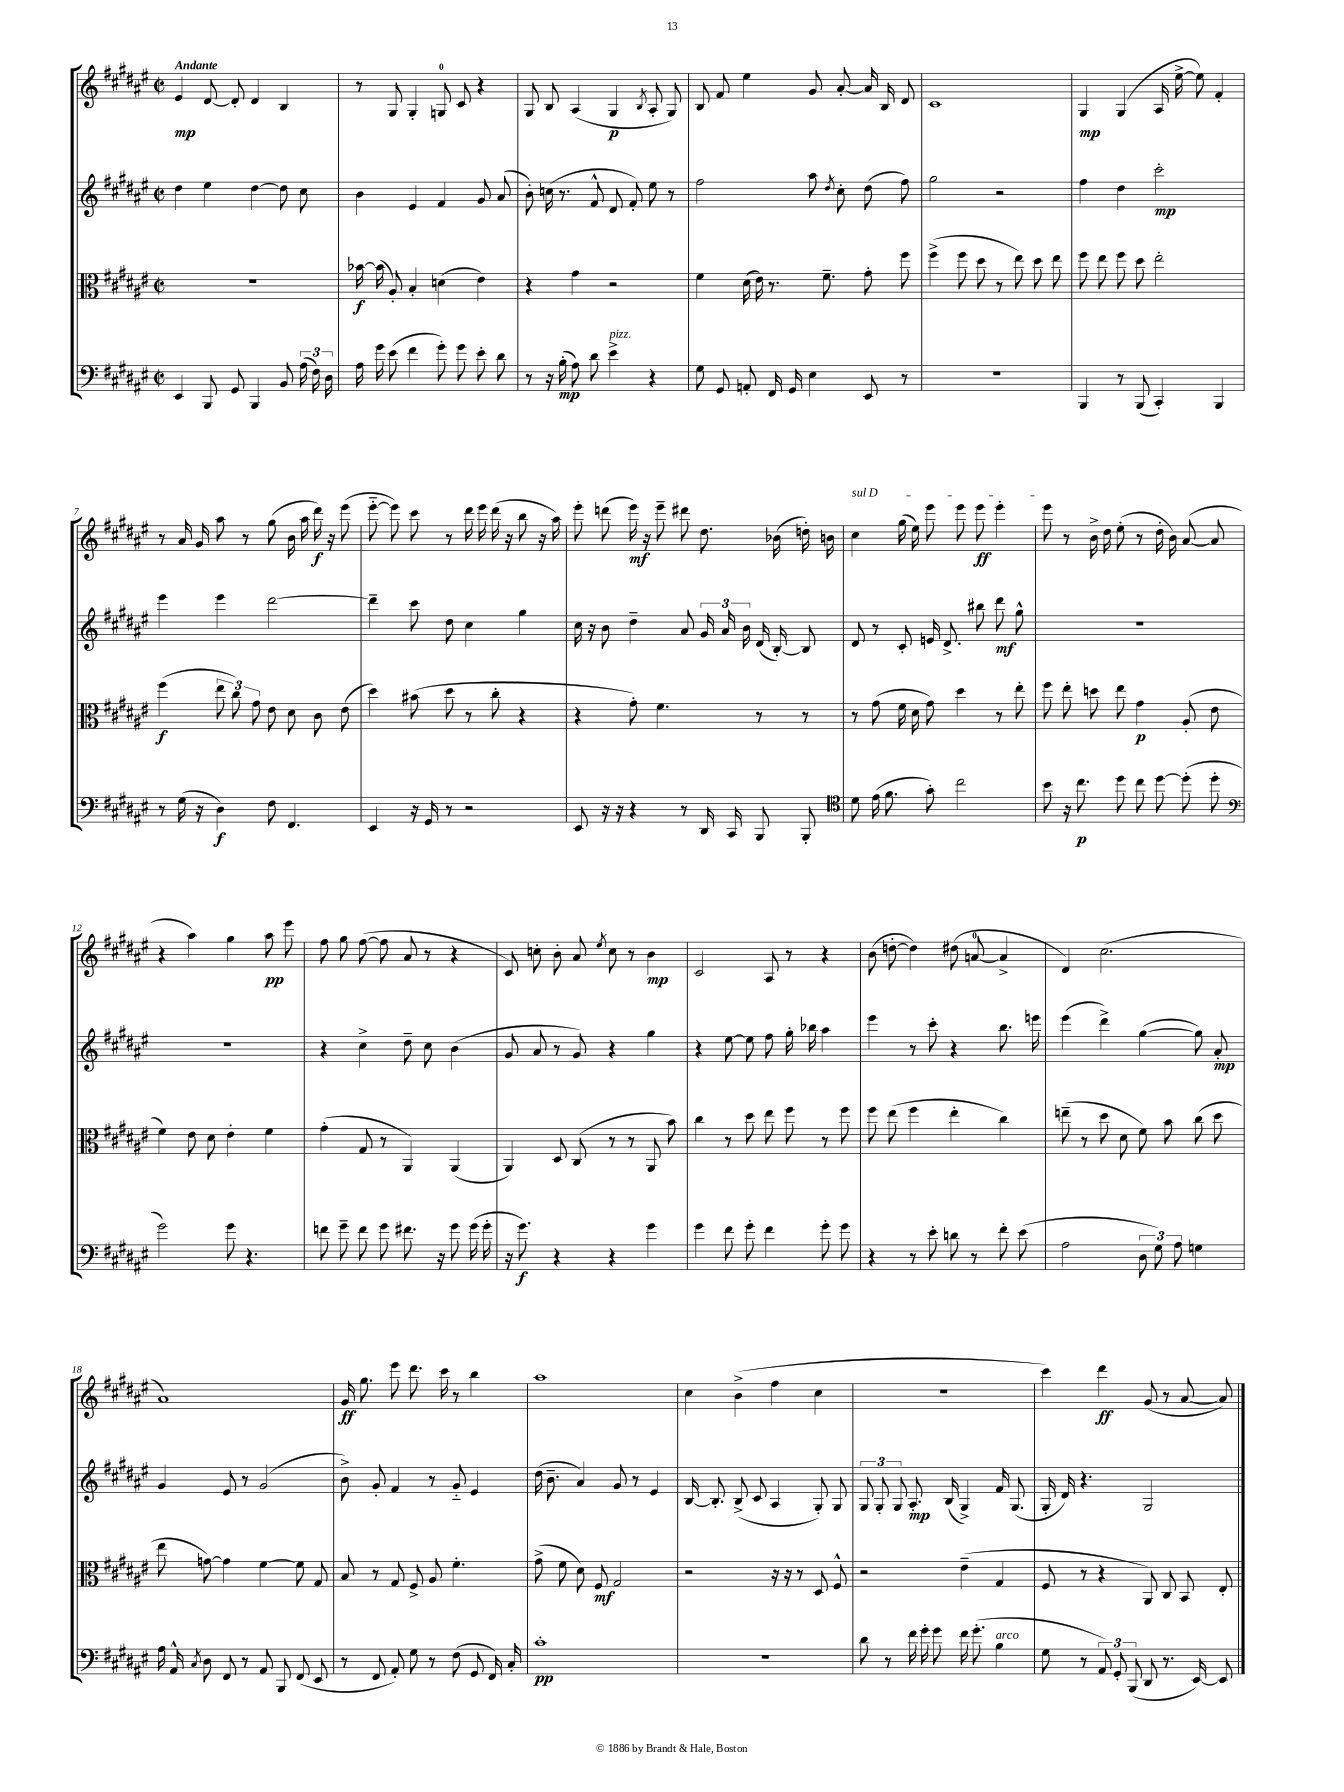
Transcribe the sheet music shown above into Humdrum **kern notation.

**kern	**kern	**kern	**kern
*staff4	*staff3	*staff2	*staff1
*clefF4	*clefC3	*clefG2	*clefG2
*k[f#c#g#d#a#e#]	*k[f#c#g#d#a#e#]	*k[f#c#g#d#a#e#]	*k[f#c#g#d#a#e#]
*M2/2	*M2/2	*M2/2	*M2/2
*met(c|)	*met(c|)	*met(c|)	*met(c|)
4EE#	1r	4dd#	4e#
8BBB	.	4ee#	[8d#
8GG#	.	.	8d#']
4BBB	.	[4dd#	4d#
8BB	.	8dd#]	4B
(24A#	.	8cc#	.
24F#)	.	.	.
24D#	.	.	.
=	=	=	=
16A#	[16b-	4b	8r
16g#	(16b-]	.	.
(8e#	8A#')	.	8G#
4f#	4B'	4e#	4G#'
8g#')	(4d	4f#	8G
8g#	.	.	8c#
8e#'	4e#)	8g#	4r
8d#	.	(8a#	.
=	=	=	=
8r	4r	8b')	8G#
16r	.	(16cc	8B
(16B'	.	8.r	.
8A#)	4g#	.	(4A#
8d#	.	8f#^^	.
4e#^	2r	8d#	4G#
.	.	8f#')	.
.	.	.	8qB
4r	.	8ee#	8A#'
.	.	8r	8G#)
=	=	=	=
8G#	4f#	2ff#	8B
8GG#	.	.	8f#
8AA'	(16d#	.	4ee#
.	16e#)	.	.
16FF#	8.r	.	.
16GG#	.	.	.
4E#	.	8aa#	8g#
.	8.f#~	.	.
.	.	8qdd#	.
.	.	8cc#'	[8a#'
8EE#	8g#'	(8dd#	16a#]
.	.	.	16B
8r	8ff#	8ff#)	8d#
=	=	=	=
1r	(4ff#^	2gg#	1c#
.	8ff#	.	.
.	8dd#	.	.
.	8r	2r	.
.	8ee#)	.	.
.	8dd#	.	.
.	8ee#	.	.
=	=	=	=
4BBB	8ff#	4ff#	4G#
.	8ee#	.	.
8r	8ff#	4dd#	(4G#
(8BBB	8dd#	.	.
4CC#')	2ee#'	2ccc#'	16A#
.	.	.	[16ee#^
.	.	.	8ee#])
4BBB	.	.	4f#'
=	=	=	=
8r	(4ff#	4eee#	8r
(16G#	.	.	16a#
16r	.	.	16g#
4D#)	12ee#	4eee#	8aa#
.	12cc#)	.	.
.	.	.	8r
.	12g#	.	.
8F#	8e#	[2ddd#	(8gg#
4.FF#	8d#	.	16b
.	.	.	16aa#
.	8c#	.	16ddd#)
.	.	.	16r
.	(8e#	.	(8eee#
=	=	=	=
4EE#	4dd#)	4ddd#~]	[8eee#'~
.	.	.	8eee#])
16r	(8b#	8ccc#	8ccc#
16GG#	.	.	.
8r	8dd#	8dd#	8r
2r	8r	4cc#	16ddd#
.	.	.	16eee#
.	8cc#'	.	(16ddd#
.	.	.	16r
.	4r	4gg#	8bb
.	.	.	16r
.	.	.	16aa#)
=	=	=	=
8EE#	4r	16cc#	8eee#'
.	.	16r	.
16r	.	8b	(8ddd
16r	.	.	.
4r	8g#')	4dd#~	16eee#)
.	.	.	16r
.	4.f#	.	8eee#~
8r	.	8a#	8ddd#
16DD#	.	24g#	8.dd#
.	.	24a#	.
16CC#	.	.	.
.	.	24b	.
8BBB	8r	(16d#	.
.	.	[16B')	(16b-
8BBB'	8r	8B]	16dd')
.	.	.	16b
=	=	=	=
*clefC4	*	*	*
8d#	8r	8d#	4cc#
(16e#	(8g#	8r	.
8.f#	.	.	.
.	16f#	8c#'	(16gg#
.	16d#	.	16ee#)
8g#')	8g#)	16e	8eee#
.	.	8.d#^	.
2cc#	4dd#	.	8eee#
.	.	8bb#	8eee#
.	8r	8ddd#	4eee#'
.	8ee#'	8gg#^^	.
=	=	=	=
8b	8ff#	1r	8eee#
16r	8ee#'	.	8r
8.cc#	.	.	.
.	8dd	.	16b^
.	.	.	16dd#
8dd#	8ee#	.	(8ee#'
8cc#	4g#	.	8r
[8dd#	.	.	16dd#'
.	.	.	16b)
(8dd#']	(8A#'	.	([8a#
8dd#'	8e#	.	8a#]
=	=	=	=
*clefF4	*	*	*
2g#)	4f#)	1r	4r
.	8e#	.	4aa#)
.	8d#	.	.
8g#	4e#'	.	4gg#
4.r	.	.	.
.	4f#	.	8aa#
.	.	.	8eee#
=	=	=	=
8f	(4g#'	4r	8ff#
8g#~	.	.	8gg#
8f	8G#	4cc#^	([8ff#
8g#	8r	.	8ff#]
8.f#	4AA#)	8dd#~	8a#
.	.	8cc#	8r
16r	.	.	.
8g#	(4AA#	(4b	4r
(16g#	.	.	.
16g#'	.	.	.
=	=	=	=
16r	4AA#)	8g#	8c#)
8.g#)	.	.	.
.	.	8a#	8cc'
4r	8D#	8r	8b'
.	(8C#	8g#)	8a#
.	.	.	8qee#
4r	8r	4r	8cc
.	8r	.	8r
4g#	8AA#	4gg#	4b
.	8b)	.	.
=	=	=	=
4g#	4cc#	4r	2c#
8f#	8r	[8ee#	.
8g#'	8dd#	8ee#]	.
4f#	8ee#	8ff#	8A#
.	8ff#	16gg#'	8r
.	.	16bb-	.
8g#'	8r	4aa#	4r
8g#	8ff#	.	.
=	=	=	=
4r	8ff#	4eee#	(8b
.	(8ee#	.	[8dd'
8r	4ff#	8r	4dd])
8e#'	.	8ccc#'	.
8d	4ee#'	4r	(8dd#
8r	.	.	[8a
8f#'	4cc#)	8.bb	4a^]
(8e#	.	.	.
.	.	16eee	.
=	=	=	=
2A#	(8ee~	(4eee#	4d#)
.	8r	.	.
.	8dd#	4ddd#^)	(2.cc#
.	8d#	.	.
12D#	8f#)	([4gg#	.
12G#)	.	.	.
.	8b	.	.
12A#	.	.	.
4G	(8cc#	8gg#])	.
.	8dd#	8a#'	.
=	=	=	=
16A#	8ee#	4g#	1a#)
16AA#^^	.	.	.
8qC#	.	.	.
8D#	[8g)	.	.
8FF#	4g]	8e#	.
8r	.	8r	.
8AA#	[4f#	(2g#	.
8BBB	.	.	.
(8FF#	8f#]	.	.
8EE#	8G#	.	.
=	=	=	=
8r	8B	8b^)	16g#
.	.	.	8.gg#
8FF#	8r	8g#'	.
8AA#')	8G#	4f#	8eee#
8G#	8F#^	.	8.ddd#
8r	8A#	8r	.
.	.	.	16ccc#
(8F#	4.f#'	8g#'~	8r
8GG#	.	4e#	4bb
16FF#)	.	.	.
16C#'	.	.	.
=	=	=	=
1c#'	(8g#^	(16dd#	1aa#
.	.	8.b~	.
.	8f#	.	.
.	8d#)	4a#)	.
.	8F#	.	.
.	2G#	8g#	.
.	.	8r	.
.	.	4e#	.
=	=	=	=
1r	2r	[16B	4cc#
.	.	8.B']	.
.	.	(8B^	(4b^
.	.	8c#	.
.	16r	4A#	4ff#
.	16r	.	.
.	8r	.	.
.	8D#	8G#')	4cc#
.	8F#^^	8G#	.
=	=	=	=
8d#	2r	12G#	1r
.	.	12G#'	.
8r	.	.	.
.	.	12G#	.
16f#	.	8.A#'	.
16g#'	.	.	.
8g#	.	.	.
.	.	(16B	.
16f#	(4e#~	4G#^)	.
(8.g#'	.	.	.
4B	4G#	16f#	.
.	.	(8.G#	.
=	=	=	=
8G#	8F#	16G#'	4ccc#)
.	.	16d#)	.
8r	8r	4.r	.
12AA#)	4r	.	4ddd#
12GG#'	.	.	.
(12BBB	.	.	.
8DD#	8AA#)	2G#	(8g#
8.r	8C#	.	8r
.	8BB	.	[8a#
[16EE#)	.	.	.
8EE#]	8E#'	.	8a#])
==	==	==	==
*-	*-	*-	*-
